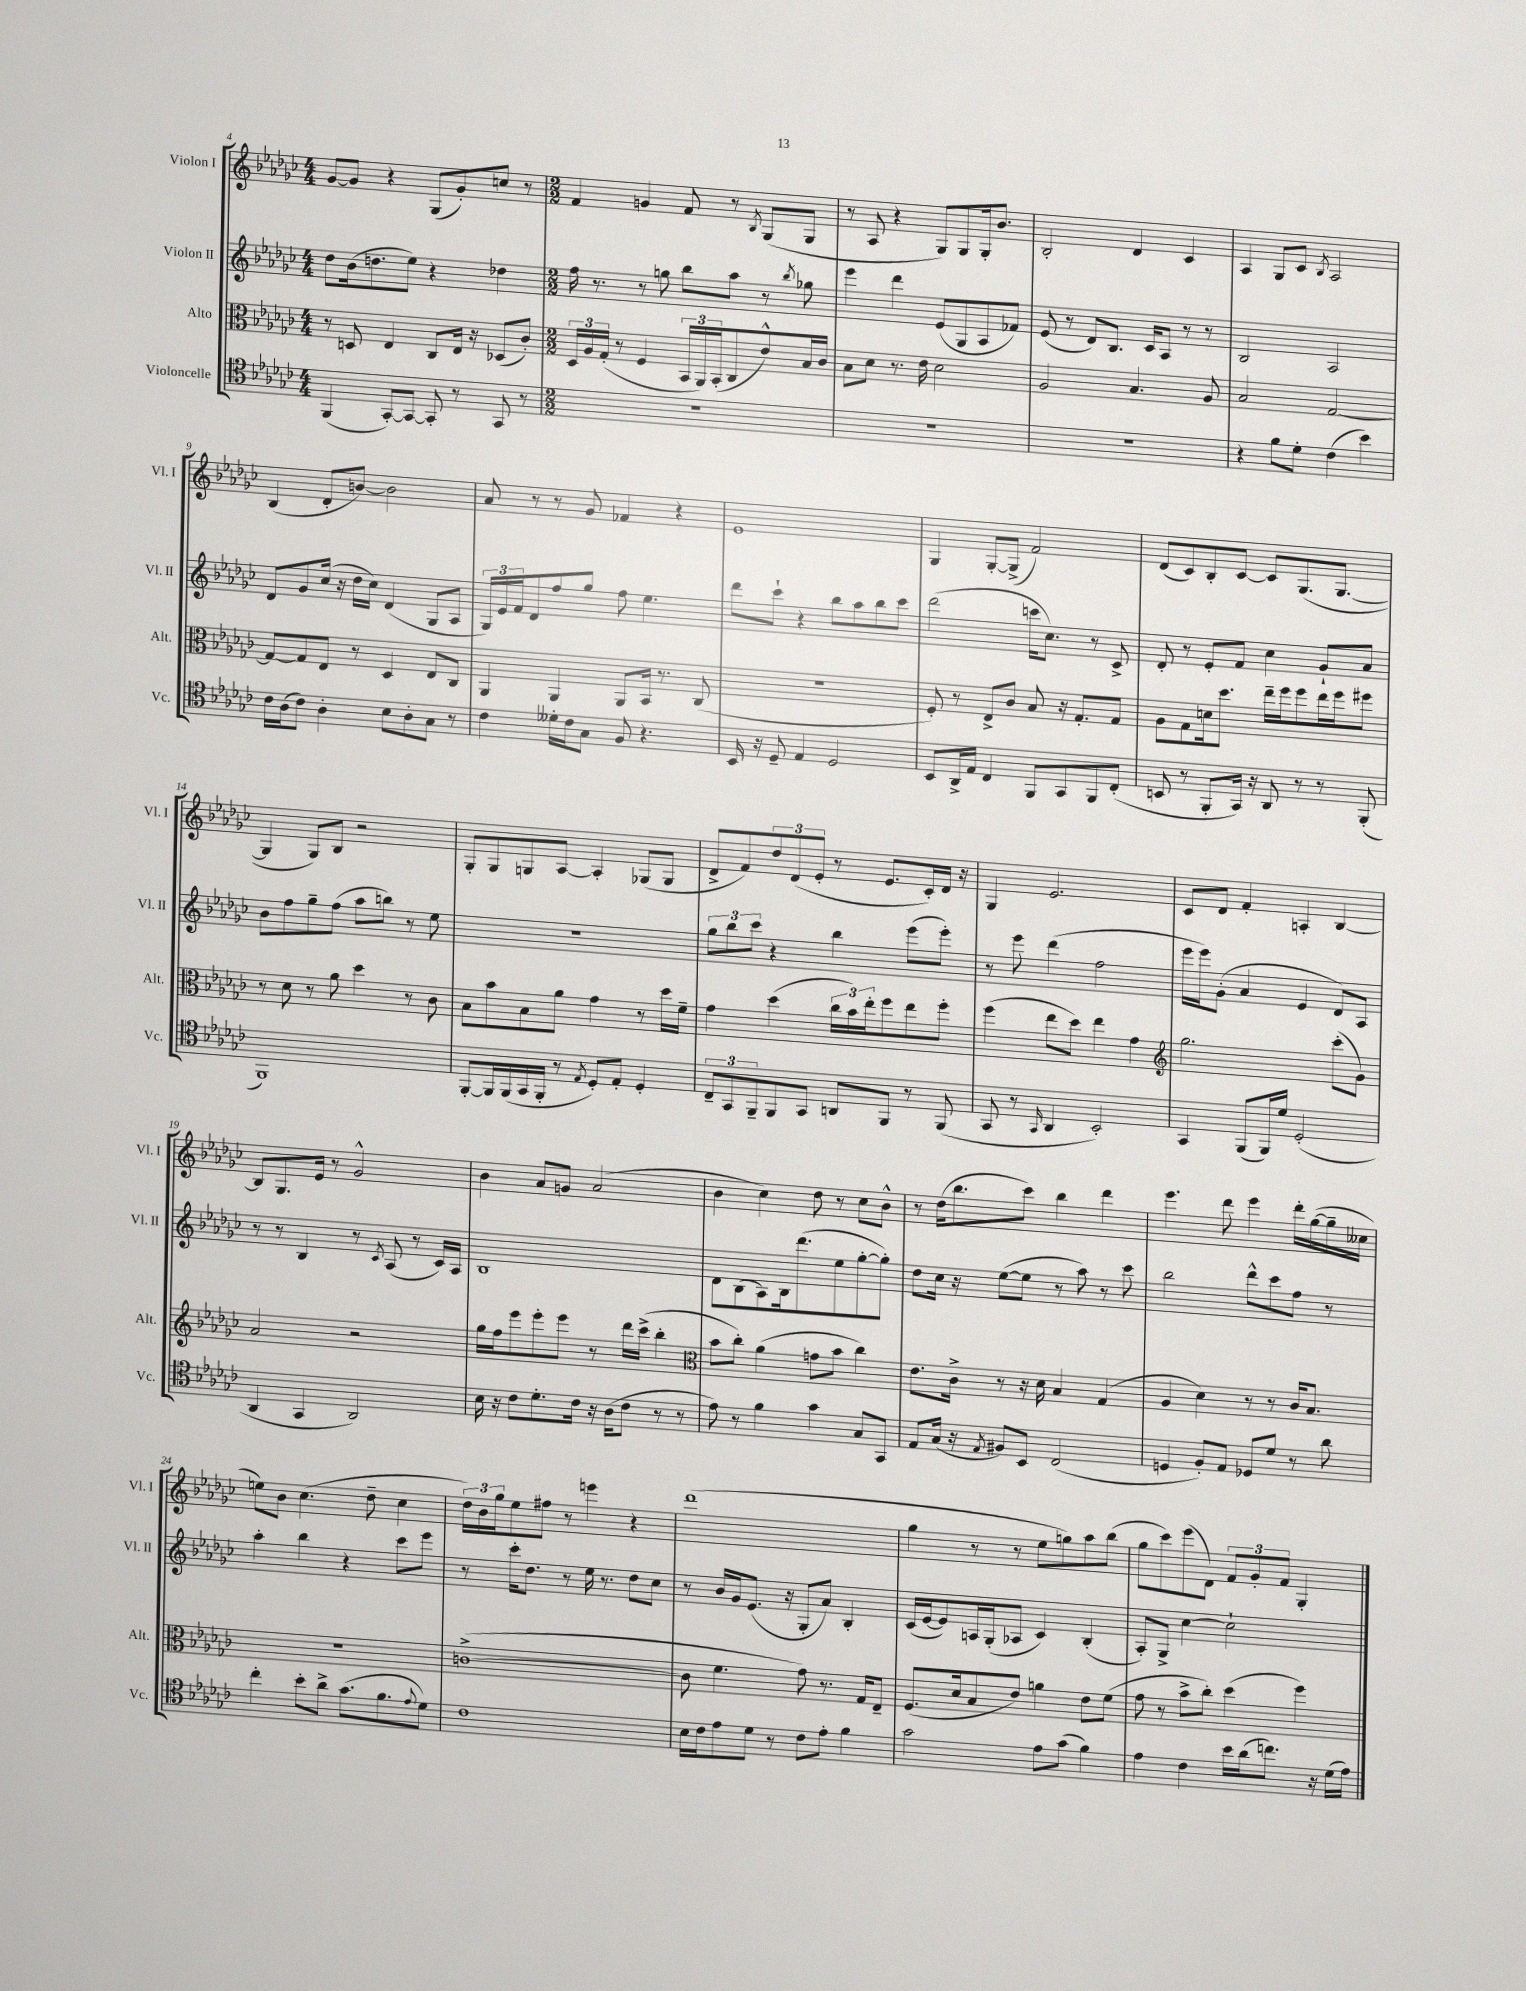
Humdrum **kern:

**kern	**kern	**kern	**kern
*part4	*part3	*part2	*part1
*staff4	*staff3	*staff2	*staff1
*I"Violoncelle	*I"Alto	*I"Violon II	*I"Violon I
*I'Vc.	*I'Alt.	*I'Vl. II	*I'Vl. I
*clefC4	*clefC3	*clefG2	*clefG2
*k[b-e-a-d-g-c-]	*k[b-e-a-d-g-c-]	*k[b-e-a-d-g-c-]	*k[b-e-a-d-g-c-]
*M4/4	*M4/4	*M4/4	*M4/4
=4	=4	=4	=4
(4FF/	8r	8dd-\L	[8g-/L
.	8Dn/	(16b-\k	8g-/J]
.	.	8.ddn\	.
[8GG-'/L)	4E-/	.	4r
8GG-/J_	.	8ee-\J)	.
8GG-'/]	8C-/L	4r	(8G-/L
8r	16E-/Jk	.	8g-'/)
.	16r	.	.
8GG-/	(8D-X/L	4dd-X\	8ccn/J
8r	8c-'/J)	.	8r
=5	=5	=5	=5
*M2/2	*M2/2	*M2/2	*M2/2
1r	24D-/LL	16ff\	4f/
.	24A-/	.	.
.	.	8.r	.
.	(24G-'/JJ	.	.
.	8r	.	.
.	4F/	8r	4gn/
.	.	8ggn\	.
.	24BB-/LL	8bb-\L	8f/
.	24AA-/)	.	.
.	(24BB-'/J	.	.
.	8C-/	8aa-\J	8r
.	.	.	8qB-/
.	8e-^^/)	8r	(8G-/L
.	.	8qbb-/	.
.	16B-/L	8gg-X\	8G-/J
.	16c-/JJ	.	.
=6	=6	=6	=6
1r	8B-\L	4eee-\	8r
.	8d-\J	.	8A-/
.	8.r	4ddd-\	4r
.	16e-\	.	.
.	2d-\	(8e-/L	8G-/L)
.	.	8G-/	8G-/
.	.	8A-/	16G-'/k
.	.	.	8.b-/J
.	.	8f-X/J)	.
=7	=7	=7	=7
1r	2A-/	(8e-/	2B-'/
.	.	8r	.
.	.	8d-/L)	.
.	.	8.B-/J	.
.	4.B-/	.	4d-/
.	.	16c-/KL	.
.	.	8A-/J	.
.	.	8r	4c-/
.	8A-/	8r	.
=8	=8	=8	=8
4r	2B-/	2B-/	4A-/
8f\L	.	.	8G-/L
8d-'\J	.	.	8c-/J
.	.	.	8qB-/
(4c-\	[2G-/	2A-/	2A-/
4b-\)	.	.	.
!!LO:LB:g=z
=9	=9	=9	=9
16c-\LL	8G-/L_	8d-/L	(4B-/
(16A-\J	.	.	.
8c-\J)	8G-/]	8g-/	.
4A-'\	8E-/J	(16cc-/Jk	8d-'/L
.	.	16r	.
.	8r	16dd-\LL	[8bn/J)
.	.	16cc-\JJ)	.
8B-\L	4D-/	(4d-/	2b\]
8A-'\	.	.	.
8G-\J	8E-/L	8G-/L	.
8r	8C-/J	8A-/J	.
=10	=10	=10	=10
4c-\	4AA-/	24G-/LL)	8a-/
.	.	24e-/	.
.	.	24f/J	.
.	.	8d-/	8r
16d--X'\LL	4AA-/	8ff/	8r
16c-\J	.	.	.
8G-\J	.	8gg-/J	8g-/
8F/	8AA-/L	8ff\	4f-X/
4.r	16BB-/Jk	4.ee-\	.
.	8.r	.	.
.	.	.	4r
.	(8C-/	.	.
=11	=11	=11	=11
16BB-/	1r	8ddd-\L	1e-
16r	.	.	.
8D-~/	.	8ccc-`\J	.
4E-/	.	4r	.
2D-/	.	8bb-\L	.
.	.	8aa-\	.
.	.	8bb-\	.
.	.	8ccc-\J	.
=12	=12	=12	=12
8BB-/L	8F'/)	(2ddd-\	4G-/
16AA-^/L	8r	.	.
16E-/JJ	.	.	.
4C-/	8E-^/L	.	[8G-'/L
.	8c-/J	.	(8G-^/J]
8FF/L	8B-/	16cccn\KL	2f/)
.	.	8.cc-\J)	.
8GG-/	16r	.	.
.	8.G-'/L	.	.
8FF/	.	8r	.
(8C-'/J	8G-/J	8c-^/	.
=13	=13	=13	=13
8BBn/	8A-\L	8d-'/	(8d-/L
8r	8G-\	8r	8c-/)
8FF'/L	16dn\k	8e-'/L	8B-'/
.	8.dd-\J	.	.
16GG-/Jk)	.	8f/J	[8c-/J
16r	.	.	.
8AA-/	16ee-~\LL	4cc-\	8c-/L]
.	16ff\J	.	.
8r	8ff\	.	(8.G-/
8r	16ee-\L	8g-`/L	.
.	16ff\J	.	[8.G-/J
(8FF'/	8ff#X\J	8a-/J	.
!!LO:LB:g=z
=14	=14	=14	=14
1FF)	8r	8b-\L	4G-/]
.	8d-\	8ff\	.
.	8r	8gg-~\	8G-/L)
.	8a-\	(8ff\J	8B-/J
.	4dd-\	8aa-\L	2r
.	.	8bbn\J)	.
.	8r	8r	.
.	8c-\	8ee-\	.
=15	=15	=15	=15
[8FF'/L	8B-\L	1r	8G-'/L
16FF/L]	8b-\	.	8G-/
(16FF/	.	.	.
16GG-/	8B-\	.	8Gn/
16FF'/JJ	.	.	.
8r	8a-\J	.	[8A-/J
8qE-/	.	.	.
8D-'/L)	4g-\	.	4A-'/]
8E-'/J	.	.	.
4D-'/	8r	.	(8G-X/L
.	16dd-\LL	.	8G-/J
.	16f~\JJ	.	.
=16	=16	=16	=16
12C-~/L	4g-\	12gg-\L	8d-^/L
12GG-/	.	12bb-\	.
.	.	.	8f/)
12FF~/	.	12ccc-\J	.
8FF/	(4dd-\	4r	12dd-/
.	.	.	(12d-/
8GG-/J	.	.	.
.	.	.	12e-'/J
8AAn/L	24cc-\LL	4bb-\	8r
.	24b-\)	.	.
.	24ee-'\J	.	.
8FF/J	8ff\	.	8.e-/L
8r	8ee-\	(8eee-\L	.
.	.	.	16c-'/L)
(8FF/	8ff'\J	8eee-'\J)	16d-/JJ
.	.	.	16r
=17	=17	=17	=17
8GG-/	(4ff\	8r	4G-/
8r	.	8eee-\	.
16qqGG-/	.	.	.
4AA-/	8ee-\L	(4ddd-\	2.e-/
.	8dd-\J)	.	.
2BB-'/)	4ee-\	2ff\	.
.	4g-\	.	.
=18	=18	=18	=18
*	*clefG2	*	*
4GG-/	2.gg-\	16eee-\LL	8c-/L
.	.	16eee-\J)	.
.	.	(8g-'\J	8d-/J
(8FF/L	.	4a-/	4f'/
16FF/L)	.	.	.
16d-/JJ	.	.	.
(2D-'/	.	4e-/	4An'/
.	(8ccc-'\L	8d-/L)	[4B-/
.	8g-\J)	8A-/J	.
!!LO:LB:g=z
=19	=19	=19	=19
4AA-/	2a-/	8r	8B-/L]
.	.	8r	8.G-/
4GG-/	.	4B-/	.
.	.	.	16e-/Jk
.	.	.	8r
2AA-/)	2r	8r	2g-^^/
.	.	8qc-/	.
.	.	(8A-/	.
.	.	8r	.
.	.	16c-/LL)	.
.	.	16A-/JJ	.
=20	=20	=20	=20
16B-\	16gg-\LL	1B-	4b-\
16r	16ff\J	.	.
8c-\L	8eee-\	.	.
8.d-'\	8eee-'\	.	8a-/L
.	8eee-\J	.	8gn/J
16c-\Jk	.	.	.
16r	8r	.	(2a-/
(16A-\KL	.	.	.
8c-\J	16ddd-\LL	.	.
.	(16ccc-^\JJ	.	.
8r	4bb-'\	.	.
8r	.	.	.
=21	=21	=21	=21
*	*clefC3	*	*
8e-\)	8b-\L	8d-\L	4b-\
8r	8cc-'\J)	(8B-\	.
4f\	(4a-\	8A-\)	4cc-\)
.	.	16B-\k	.
.	.	(8.ddd-\	.
4g-\	8gn\L	.	8dd-\
.	8b-\J	8ee-\	8r
8G-/L	4cc-\)	[8gg-'\	8cc-\L
8GG-/J	.	8gg-'\J])	8b-^^\J
=22	=22	=22	=22
8E-/L	8.e-\L	8dd-\L	8r
(16G-/Jk	.	16cc-\Jk	(16dd-\KL
16r	16c-^\Jk	16r	8.bb-\
8qE-/	.	.	.
8F#X/L)	8r	([8ee-\L	.
8BB-/J	16r	8ee-\J]	8ccc-\J)
.	16d-\	.	.
(2C-/	4B-/	8r	4bb-\
.	.	8aa-\)	.
.	(4G-/	8r	4ddd-\
.	.	8ccc-\	.
=23	=23	=23	=23
4Dn/	4A-/	2bb-\	4.eee-\
8F'/L)	4d-\)	.	.
8E-/J	.	.	8ddd-\
8D-X/L	8r	8ddd-^^\L	4eee-\
8d-/J	8r	8ccc-\	.
8r	16c-/KL	8ff\J	16ddd-'\LL
.	8.B-/J	.	([16gg-\
8a-\	.	8r	16gg-~\]
.	.	.	16cc--X\JJ
!!LO:LB:g=z
=24	=24	=24	=24
4cc-'\	1r	4aa-'\	8een\L)
.	.	.	8b-\J
8b-'\L	.	4bb-\	(4.cc-\
8a-^\J	.	.	.
(8.g-\L	.	4r	.
.	.	.	8dd-~\
8.f\	.	.	.
.	.	8ccc-\L	4cc-\
8qqe-/	.	.	.
8d-\J)	.	8eee-\J	.
=25	=25	=25	=25
1c-	([1cn^	8r	24dd-\LL)
.	.	.	24b-\
.	.	.	24gg-\J
.	.	16ccc-'\KL	8ee-\
.	.	8.dd-\J	.
.	.	.	8ff#X\J
.	.	8r	8r
.	.	16ee-\	4eeen\
.	.	8.r	.
.	.	8dd-\L	4r
.	.	8cc-\J	.
=26	=26	=26	=26
16B-\LL	8c\]	8r	(1ddd-
16c-\J	.	.	.
8e-\	4.f\	16b-/LL	.
.	.	16g-/J	.
8d-\J	.	(8.e-/J	.
8r	.	.	.
.	.	16r	.
8c-\L	8g-\)	8G-'/L	.
8e-'\J	8.r	8a-/J)	.
4f\	.	4B-'/	.
.	16G-/KL	.	.
.	8E-~/J	.	.
=27	=27	=27	=27
2g-\	(8.F/L	(16c-/LL	4gg-\
.	.	[16e-/J	.
.	.	8e-/])	.
.	16d-/k	.	.
.	8B-/	16An/L	8r
.	.	(16G-'/J	.
.	8e-/J)	8A-X/J	8r
8e-\L	4an\	4c-/)	8ee-\L
(8g-\J	.	.	8ggn\)
4f\)	8e-\L	(4B-'/	8aa-\
.	(8f\J	.	(8bb-\J
=28	=28	=28	=28
4e-\	8g-\	8A-'/L)	8gg-\L
.	8r	8G-^/J	8ccc-\)
4c-\	8b-^\L	[4cc-\	(8eee-\
.	8cc-'\J)	.	8d-\J)
16b-\LL	(4dd-\	2cc-`\]	12f/L
(16a-\J	.	.	.
.	.	.	12g-'/
8.ccn\J)	.	.	.
.	.	.	12f/J
.	4ff\)	.	4G-'/
16r	.	.	.
(16d-\LL	.	.	.
16e-\JJ)	.	.	.
==	==	==	==
*-	*-	*-	*-
